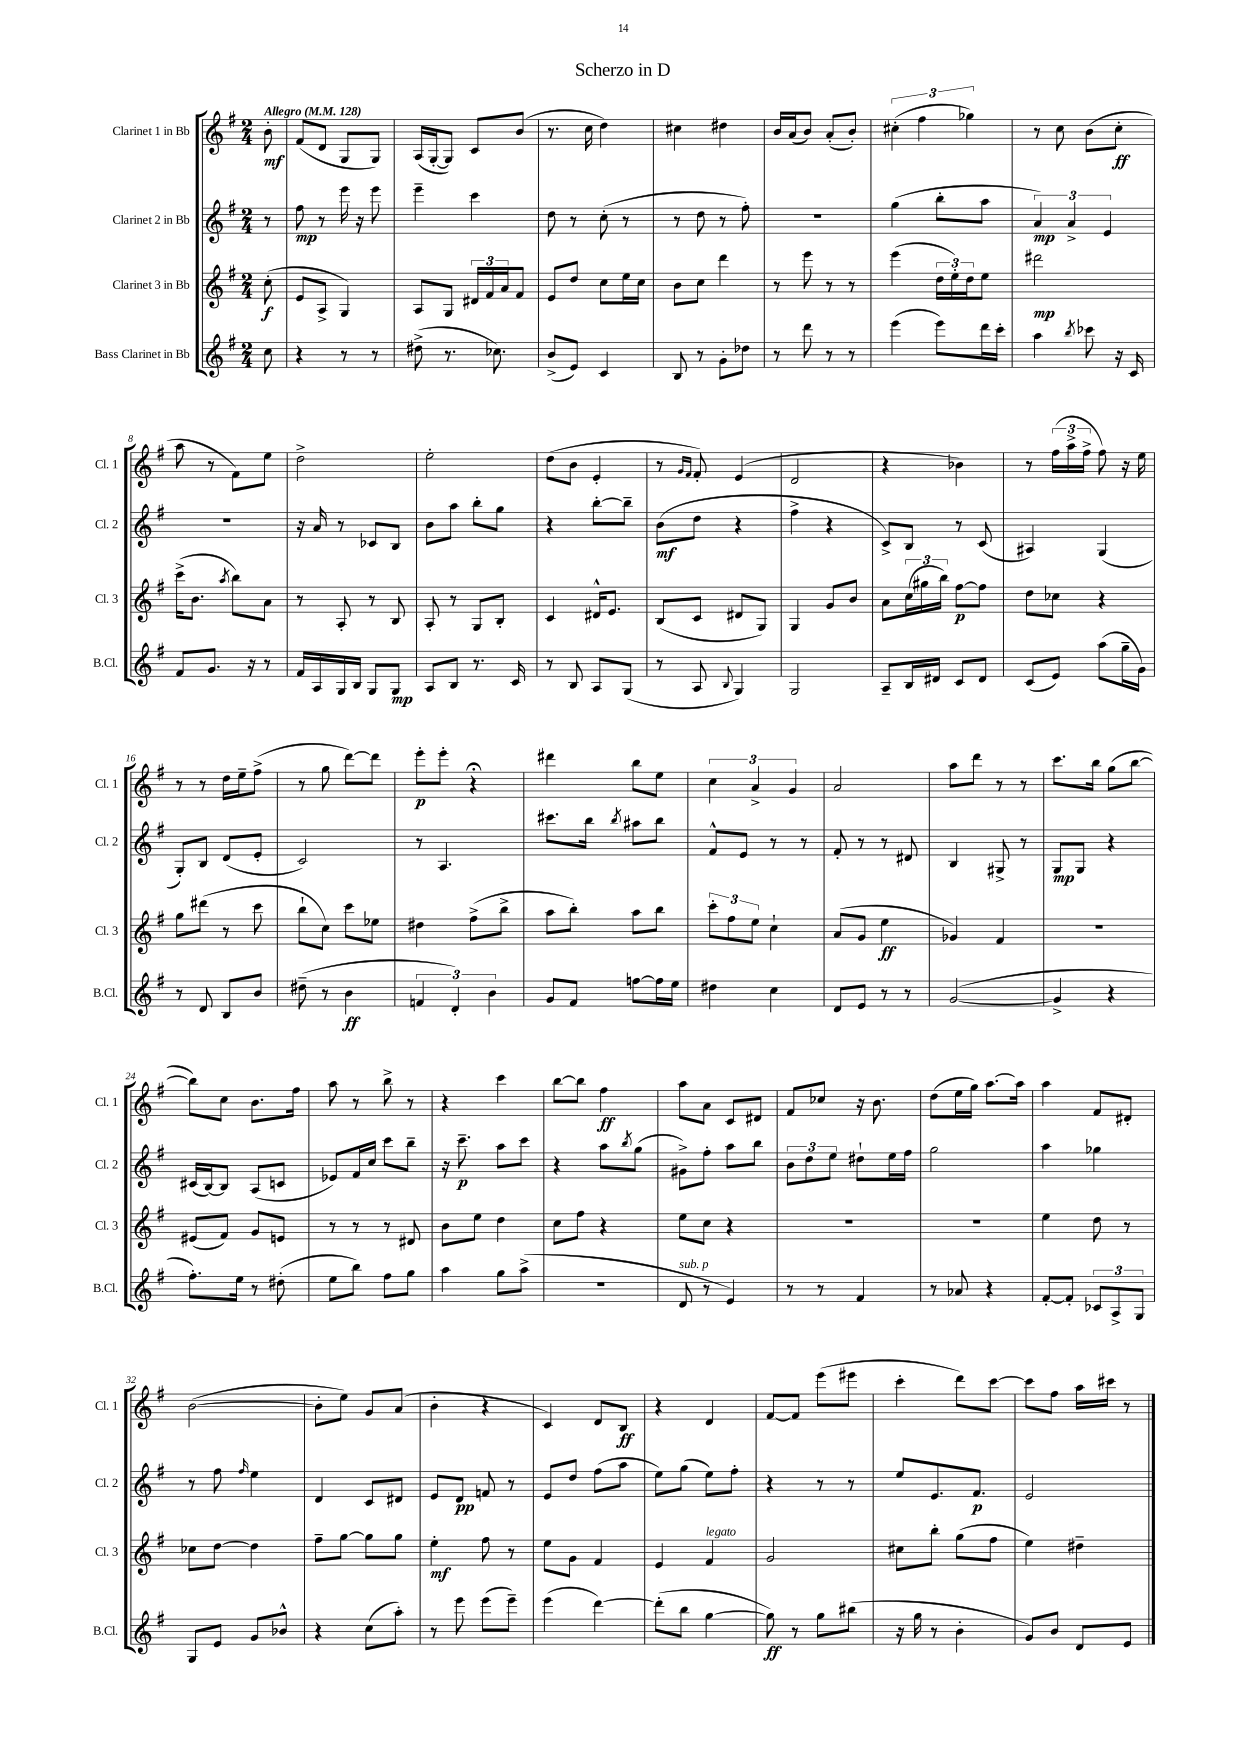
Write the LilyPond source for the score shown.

\header { title = "Scherzo in D" }
<<
\new StaffGroup <<
\new Staff = "s0" \with { instrumentName = "Clarinet 1 in Bb" shortInstrumentName = "Cl. 1" } {
    \clef treble \key g \major \numericTimeSignature \time 2/4 \partial 8 \tempo "Allegro" 4 = 128
    b'8-.\mf |
    fis'8( d'8 g8 g8) |
    a16( g16~-. g8) c'8 b'8( |
    r8. c''16 d''4) |
    cis''4 dis''4 |
    b'16 a'16( b'8) a'8-.( b'8-.) |
    \tuplet 3/2 { cis''4-.( fis''4 ges''4) } |
    r8 c''8 b'8( c''8-.\ff |
    a''8 r8 fis'8) e''8 |
    d''2-> |
    e''2-. |
    d''8( b'8 e'4-. |
    r8 \grace { g'16 fis'16 } fis'8-.) e'4( |
    d'2 |
    r4 bes'4) |
    r8 \tuplet 3/2 { fis''16( a''16-> fis''16-> } fis''8) r16 e''16 |
    r8 r8 d''16 e''16-- fis''8->( |
    r8 g''8 d'''8~) d'''8 |
    e'''8-.\p e'''8-. r4\fermata |
    dis'''4 b''8 e''8 |
    \tuplet 3/2 { c''4 a'4-> g'4 } |
    a'2 |
    a''8 d'''8 r8 r8 |
    c'''8. b''16 g''8( b''8~ |
    b''8) c''8 b'8. fis''16 |
    a''8 r8 b''8-> r8 |
    r4 c'''4 |
    b''8~ b''8 fis''4\ff |
    a''8 a'8 c'8 dis'8 |
    fis'8 ces''8 r16 b'8. |
    d''8( e''16 g''16) a''8.~ a''16 |
    a''4 fis'8 dis'8-. |
    b'2~( |
    b'8-. e''8) g'8 a'8( |
    b'4-. r4 |
    c'4) d'8 b8\ff |
    r4 d'4 |
    fis'8~ fis'8 e'''8( eis'''8 |
    c'''4-. d'''8) c'''8~ |
    c'''8 fis''8 a''16 cis'''16 r8 \bar "|." |
}
\new Staff = "s1" \with { instrumentName = "Clarinet 2 in Bb" shortInstrumentName = "Cl. 2" } {
    \clef treble \key g \major \numericTimeSignature \time 2/4 \partial 8
    r8 |
    fis''8\mp r8 e'''16 r16 e'''8 |
    e'''4-- c'''4 |
    d''8 r8 c''8-.( r8 |
    r8 d''8 r8 fis''8-.) |
    r2 |
    g''4( b''8-. a''8 |
    \tuplet 3/2 { a'4\mp) a'4-> e'4 } |
    R2 |
    r16 a'16 r8 ces'8 b8 |
    b'8 a''8 b''8-. g''8 |
    r4 b''8~-. b''8-- |
    b'8\mf( d''8 r4 |
    fis''4-> r4 |
    c'8->) b8 r8 c'8( |
    ais4) g4( |
    g8-.) b8 d'8( e'8-. |
    c'2) |
    r8 a4. |
    cis'''8. b''16 \acciaccatura { b''8 } ais''8 b''8 |
    fis'8-^ e'8 r8 r8 |
    fis'8-. r8 r8 dis'8 |
    b4 gis8-> r8 |
    g8\mp g8 r4 |
    cis'16( b16~) b8 a8( c'8 |
    ees'8) fis'16 c''16 c'''8 b''8-- |
    r16 c'''8.--\p a''8 c'''8 |
    r4 a''8 \acciaccatura { b''8 } g''8( |
    gis'8->) fis''8-. a''8 b''8 |
    \tuplet 3/2 { b'8 d''8 e''8 } dis''8-! e''16 fis''16 |
    g''2 |
    a''4 ges''4 |
    r8 fis''8 \grace { fis''16 } e''4 |
    d'4 c'8 dis'8 |
    e'8 d'8\pp f'8 r8 |
    e'8 d''8 fis''8( a''8 |
    e''8) g''8( e''8) fis''8-. |
    r4 r8 r8 |
    e''8 e'8. fis'8.\p |
    e'2 \bar "|." |
}
\new Staff = "s2" \with { instrumentName = "Clarinet 3 in Bb" shortInstrumentName = "Cl. 3" } {
    \clef treble \key g \major \numericTimeSignature \time 2/4 \partial 8
    c''8-.\f( |
    e'8 a8-> g4) |
    a8 g8 \tuplet 3/2 { dis'16 fis'16 a'16 } fis'8 |
    e'8 d''8 c''8 e''16 c''16 |
    b'8 c''8 d'''4 |
    r8 e'''8 r8 r8 |
    e'''4( \tuplet 3/2 { d''16 e''16-.) d''16 } e''8 |
    dis'''2\mp |
    c'''16->( b'8. \acciaccatura { a''8 } b''8) a'8 |
    r8 a8-. r8 b8 |
    a8-. r8 g8 b8-. |
    c'4 dis'16-^ e'8. |
    b8( c'8 dis'8 g8) |
    g4 g'8 b'8 |
    a'8 \tuplet 3/2 { c''16( gis''16 b''16) } fis''8~\p fis''8 |
    d''8 ces''8 r4 |
    g''8 dis'''8( r8 c'''8 |
    b''8-! c''8) c'''8 ees''8 |
    dis''4 fis''8->( b''8-> |
    a''8 b''8-.) a''8 b''8 |
    \tuplet 3/2 { c'''8-. fis''8 e''8 } c''4-! |
    a'8( g'8 e''4\ff |
    ges'4) fis'4 |
    R2 |
    eis'8( fis'8) g'8 e'8 |
    r8 r8 r8 dis'8 |
    b'8 e''8 d''4 |
    c''8 fis''8 r4 |
    e''8 c''8 r4 |
    R2 |
    R2 |
    e''4 d''8 r8 |
    ces''8 d''8~ d''4 |
    fis''8-- g''8~ g''8 g''8 |
    e''4-.\mf fis''8 r8 |
    e''8 g'8 fis'4 |
    e'4 fis'4^\markup { \italic "legato" } |
    g'2 |
    cis''8 b''8-. g''8( fis''8 |
    e''4) dis''4-- \bar "|." |
}
\new Staff = "s3" \with { instrumentName = "Bass Clarinet in Bb" shortInstrumentName = "B.Cl." } {
    \clef treble \key g \major \numericTimeSignature \time 2/4 \partial 8
    c''8 |
    r4 r8 r8 |
    dis''8->( r8. ces''8.) |
    b'8->( e'8) c'4 |
    b8 r8 g'8-. des''8 |
    r8 d'''8 r8 r8 |
    e'''4( e'''8) d'''16 c'''16-. |
    a''4 \acciaccatura { b''8 } ces'''8 r16 c'16 |
    fis'8 g'8. r16 r8 |
    fis'16 a16 g16 b16 g8 g8\mp |
    a8 b8 r8. c'16 |
    r8 b8 a8 g8( |
    r8 a8 \appoggiatura { b8 } g4) |
    g2 |
    a8-- b16 dis'16 c'8 dis'8 |
    c'8( e'8) a''8( g''16-- g'16) |
    r8 d'8 b8 b'8 |
    dis''8--( r8 b'4\ff |
    \tuplet 3/2 { f'4 d'4-.) b'4 } |
    g'8 fis'8 f''8~ f''16 e''16 |
    dis''4 c''4 |
    d'8 e'8 r8 r8 |
    g'2~( |
    g'4-> r4 |
    fis''8.-.) e''16 r8 dis''8-.( |
    e''8 b''8) fis''8 g''8 |
    a''4 g''8 a''8->( |
    R2 |
    d'8^\markup { \italic "sub. p" } r8 e'4) |
    r8 r8 fis'4 |
    r8 aes'8 r4 |
    fis'8~-. fis'8-. \tuplet 3/2 { ces'8 a8-> g8 } |
    g8 e'8 g'8 bes'8-^ |
    r4 c''8( a''8-.) |
    r8 e'''8 e'''8( e'''8--) |
    e'''4( d'''4~) |
    d'''8-.( b''8 g''4~ |
    g''8\ff) r8 g''8 bis''8( |
    r16 g''16 r8 b'4-. |
    g'8) b'8 d'8 e'8 \bar "|." |
}
>>
>>
